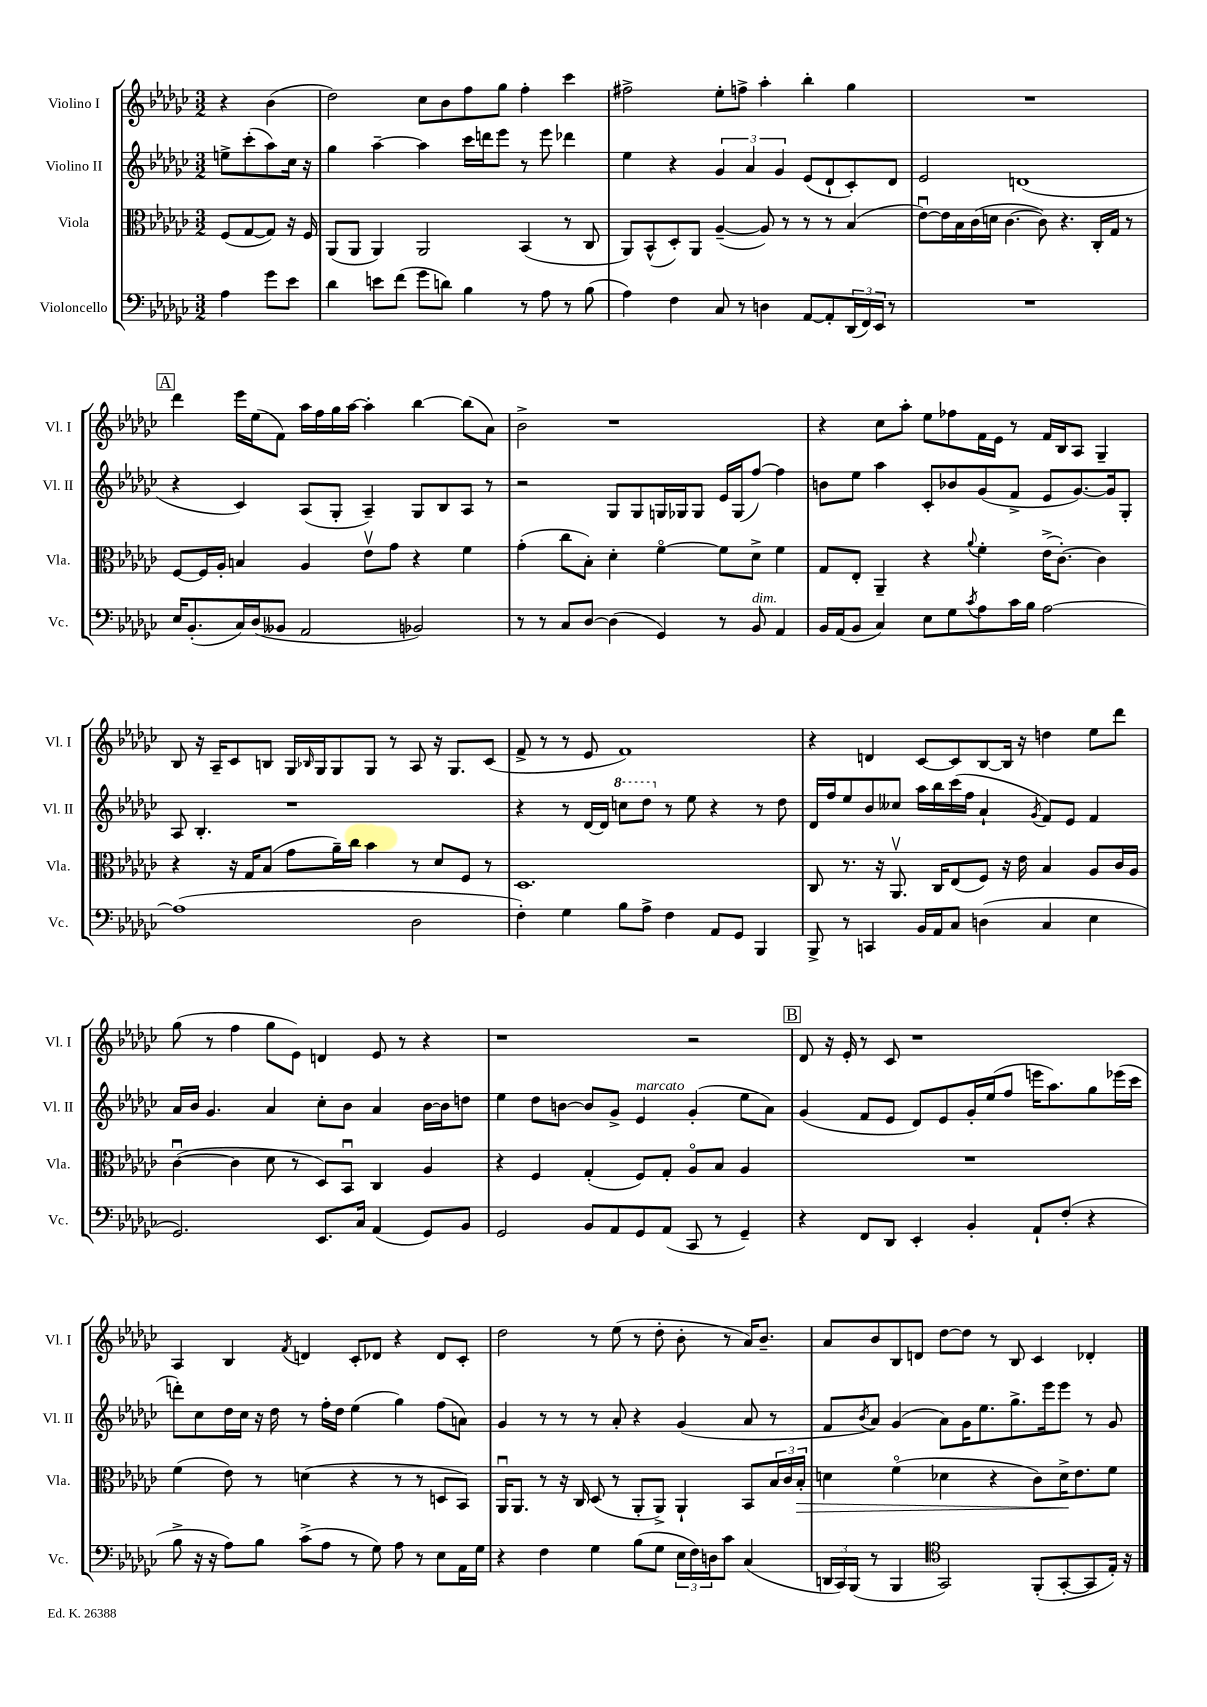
<<
\new StaffGroup <<
\new Staff = "s0" \with { instrumentName = "Violino I" shortInstrumentName = "Vl. I" } {
    \clef treble \key ges \major \numericTimeSignature \time 3/2 \partial 2
    r4 bes'4( |
    des''2) ces''8 bes'8 f''8 ges''8 f''4-. ces'''4 |
    fis''2-> ees''8-. f''8-> aes''4-. bes''4-. ges''4 |
    R1. |
    \mark \markup { \box "A" } des'''4 ees'''16 ees''16( f'8) aes''16 f''16 ges''16 aes''16~ aes''4-. bes''4~ bes''8( aes'8) |
    bes'2-> r1 |
    r4 ces''8 aes''8-. ees''8 fes''8 f'16 ees'16 r8 f'16 bes16 aes8 ges4-- |
    bes8 r16 aes16-- ces'8 b8 ges16 \grace { bes16 } ges16 ges8 ges8 r8 aes8 r16 ges8. ces'8( |
    f'8-> r8 r8 ees'8 f'1) |
    r4 d'4 ces'8~ ces'8 bes8~ bes16 r16 d''4 ees''8 des'''8 |
    ges''8( r8 f''4 ges''8 ees'8) d'4 ees'8 r8 r4 |
    r1 r2 |
    \mark \markup { \box "B" } des'8 r16 ees'16-. r8 ces'8 r1 |
    aes4 bes4 \acciaccatura { f'8 } d'4 ces'8-. des'8 r4 des'8 ces'8-. |
    des''2 r8 ees''8( r8 des''8-. bes'8-. r8 aes'16) bes'8.-- |
    aes'8 bes'8 bes8 d'8 des''8~ des''8 r8 bes8 ces'4 des'4-. \bar "|." |
}
\new Staff = "s1" \with { instrumentName = "Violino II" shortInstrumentName = "Vl. II" } {
    \clef treble \key ges \major \numericTimeSignature \time 3/2 \partial 2
    e''8-> ces'''8-.( aes''8) ces''16 r16 |
    ges''4 aes''4~-- aes''4 ces'''16 d'''16 ees'''8 r8 ees'''8 des'''4 |
    ees''4 r4 \tuplet 3/2 { ges'4 aes'4 ges'4 } ees'8( des'8-! ces'8-.) des'8 |
    ees'2 d'1( |
    \mark \markup { \box "A" } r4 ces'4) aes8( ges8-. aes4--) ges8 bes8 aes8 r8 |
    r2 ges8 ges8 g16 ges16 ges8 ees'16 ges16( f''8~) f''4 |
    b'8 ees''8 aes''4 ces'8-. bes'8 ges'8( f'8-> ees'8 ges'8.~) ges'16 ges8-. |
    aes8 bes4.-. r1 |
    r4 r8 des'16~ des'16 \ottava #1 c'''8 des'''8 \ottava #0 r8 ees''8 r4 r8 des''8 |
    des'16 f''16 ees''8 bes'8 ceses''8 aes''16 bes''16 ces'''16( f''16 aes'4-! \acciaccatura { ges'8 } f'8) ees'8 f'4 |
    aes'16 bes'16 ges'4. aes'4 ces''8-. bes'8 aes'4 bes'16~ bes'16 d''8 |
    ees''4 des''8 b'8~ b'8 ges'8-> ees'4^\markup { \italic "marcato" } ges'4-.( ees''8 aes'8) |
    \mark \markup { \box "B" } ges'4( f'8 ees'8 des'8) ees'8 ges'16-. ees''16( f''8 e'''16 aes''8.) ges''8 ees'''16( ces'''16 |
    d'''8-.) ces''8 des''16 ces''16 r16 des''16 r8 f''16-. des''16 ees''4( ges''4) f''8( a'8) |
    ges'4 r8 r8 r8 aes'8-. r4 ges'4( aes'8 r8 |
    f'8 \acciaccatura { bes'8 } aes'8) ges'4( aes'8) ges'16 ees''8. ges''8.-> ees'''16 ees'''8 r8 ges'8 \bar "|." |
}
\new Staff = "s2" \with { instrumentName = "Viola" shortInstrumentName = "Vla." } {
    \clef alto \key ges \major \numericTimeSignature \time 3/2 \partial 2
    f8( ges8~ ges8) r16 f16 |
    aes,8( aes,8 aes,4) aes,2 bes,4( r8 ces8 |
    aes,8) bes,8-^( des8-.) aes,8 aes4~--( aes8) r8 r8 r8 bes4( |
    ees'8~\downbow) ees'16 bes16 ces'16( d'16 ces'4.~ ces'8) r4. ces16-. ges16 r8 |
    \mark \markup { \box "A" } f8~ f16 aes16-. b4 aes4 ees'8\upbow ges'8 r4 f'4 |
    ges'4-.( ces''8 bes8-.) des'4-. f'4~\flageolet f'8 des'8-> f'4 |
    ges8 ees8-. aes,4-- r4 \appoggiatura { aes'8 } f'4-. ees'16->( ces'8.~-.) ces'4 |
    r4 r16 ges16 bes8( ges'8 aes'16--) ces''16 bes'4 r8 des'8 f8 r8 |
    des1. |
    ces8 r8. r16 aes,8.\upbow ces16 ees8( f8) r16 ees'16 bes4 aes8 ces'16 aes16 |
    ces'4~\downbow( ces'4 des'8 r8 des8) bes,8\downbow ces4 aes4 |
    r4 f4 ges4-.( f8) ges8-. aes8\flageolet bes8 aes4 |
    \mark \markup { \box "B" } R1. |
    f'4( ees'8) r8 d'4( r4 r8 r8 d8 bes,8) |
    aes,16\downbow aes,8. r8 r16 ces16 des8( r8 aes,8-. aes,8->) aes,4-! bes,8 \tuplet 3/2 { bes16 ces'16 bes16-.\> } |
    d'4 f'4\flageolet( des'4 r4 ces'8) des'16->\! ees'8. f'8 \bar "|." |
}
\new Staff = "s3" \with { instrumentName = "Violoncello" shortInstrumentName = "Vc." } {
    \clef bass \key ges \major \numericTimeSignature \time 3/2 \partial 2
    aes4 ges'8 ees'8 |
    des'4 e'8 f'8( ges'8 d'8) bes4 r8 aes8 r8 bes8( |
    aes4) f4 ces8 r8 d4 aes,8~ aes,8-. \tuplet 3/2 { des,16( f,16) ees,16 } r8 |
    R1. |
    \mark \markup { \box "A" } ees16 bes,8.-.( ces16) des16( beses,8 aes,2 bes,2) |
    r8 r8 ces8 des8~ des4( ges,4) r8 bes,8^\markup { \italic "dim." } aes,4 |
    bes,16 aes,16( bes,8 ces4) ees8 ges8 \acciaccatura { ces'8 } aes8 ces'16 bes16 aes2~ |
    aes1( des2 |
    f4-.) ges4 bes8 aes8-> f4 aes,8 ges,8 bes,,4 |
    bes,,8-> r8 c,4 bes,16 aes,16 ces8 d4( ces4 ees4 |
    ges,2.) ees,8. ces16 aes,4( ges,8) bes,8 |
    ges,2 bes,8 aes,8 ges,8 aes,8( ces,8 r8 ges,4--) |
    \mark \markup { \box "B" } r4 f,8 des,8 ees,4-. bes,4-. aes,8-! f8-.( r4 |
    bes8-> r16 r16 aes8) bes8 ces'8->( aes8 r8 ges8) aes8 r8 ees8 aes,16 ges16 |
    r4 f4 ges4 bes8( ges8 \tuplet 3/2 { ees16 f16) d16 } ces'8 ces4( |
    \tuplet 3/2 { d,16 ces,16) bes,,16( } r8 bes,,4 \clef tenor ges,2) f,8-.( ges,8~-. ges,8 ees16-.) r16 \bar "|." |
}
>>
>>
\layout { \context { \Score \remove "Bar_number_engraver" } }
